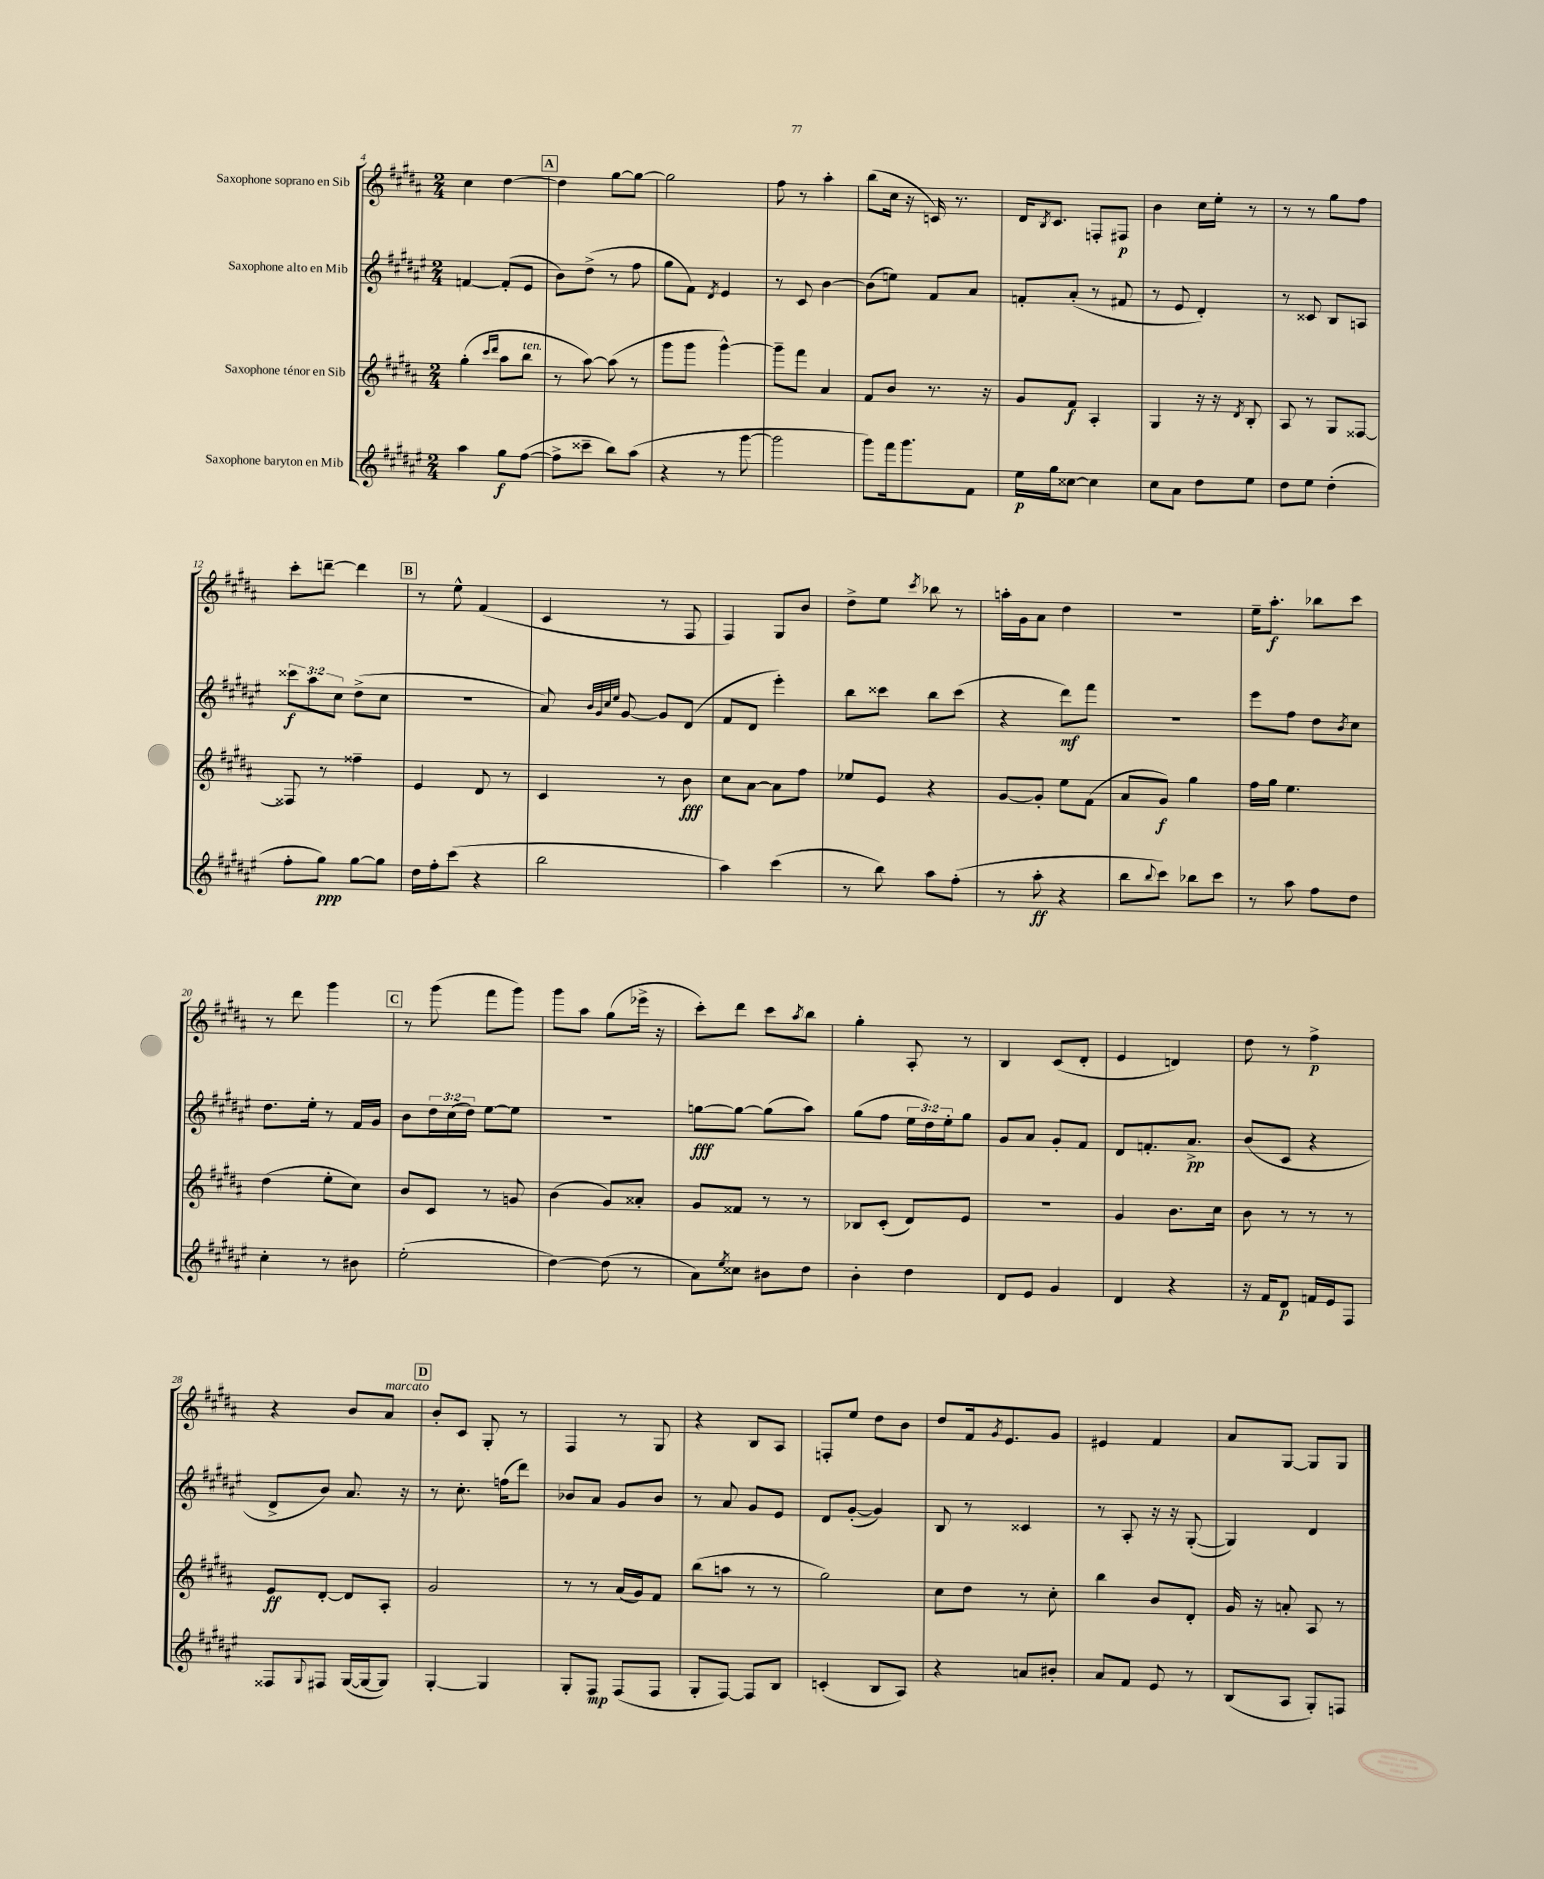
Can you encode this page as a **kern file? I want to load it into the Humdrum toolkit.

**kern	**kern	**kern	**kern
*staff4	*staff3	*staff2	*staff1
*clefG2	*clefG2	*clefG2	*clefG2
*k[f#c#g#d#a#e#]	*k[f#c#g#d#a#]	*k[f#c#g#d#a#e#]	*k[f#c#g#d#a#]
*M2/4	*M2/4	*M2/4	*M2/4
4aa#	(4gg#'	[4f	4cc#
.	16qqccc#	.	.
.	16qqddd#	.	.
8gg#	8aa#	(8f']	[4dd#
([8ff#	8bb	8e#	.
=	=	=	=
8ff#^]	8r	8b)	4dd#]
8ccc##~	[8aa#)	(8dd#^	.
8bb)	(8aa#]	8r	[8gg#
(8aa#	8r	8ff#	8gg#_
=	=	=	=
4r	8ggg#	8gg#	2gg#]
.	8ggg#	8f#)	.
.	.	8qd#	.
8r	[4ggg#^^)	4e#	.
[8ggg#	.	.	.
=	=	=	=
2ggg#]	8ggg#~]	8r	8ff#
.	8fff#	8c#	8r
.	4a#	[4b	4aa#'
=	=	=	=
8ggg#)	8f#	(8b]	(8bb
16fff#	8b	8ee)	16cc#
8.ggg#	.	.	16r
.	8.r	8f#	16c)
.	.	.	8.r
8f#	.	8a#	.
.	16r	.	.
=	=	=	=
16ee#	8g#	8f'	16d#
.	.	.	8qB
16gg#	.	.	8.c#
[8cc##	8f#	(8a#'	.
4cc##]	4A#'	8r	8F'
.	.	8f#	8F#
=	=	=	=
8cc#	4G#	8r	4b
8a#	.	8e#	.
8dd#	16r	4d#')	16cc#
.	16r	.	16ee'
.	8qd#	.	.
8ee#	8B'	.	8r
=	=	=	=
8dd#	8A#	8r	8r
8ee#	8r	8c##	8r
(4dd#'	8G#	8B	8gg#
.	[8F##	8A	8ff#
=	=	=	=
8ff#'	8F##]	12ccc##	8ccc#'
.	.	12aa#	.
8gg#)	8r	.	[8ddd~
.	.	12cc#	.
[8gg#	4ff##~	(8dd#^	4ddd]
8gg#]	.	8cc#	.
=	=	=	=
16dd#	4e	2r	8r
16ff#'	.	.	.
(8ccc#	.	.	8ee^^
4r	8d#	.	(4f#
.	8r	.	.
=	=	=	=
2bb	4c#	8a#)	4c#
.	.	32qqb	.
.	.	32qqg#	.
.	.	32qqcc#	.
.	.	32qqee#	.
.	.	[8g#	.
.	8r	8g#]	8r
.	8b	(8d#	8F#
=	=	=	=
4aa#)	8cc#	8f#	4F#)
.	[8a#	8d#	.
(4ccc#	8a#]	4eee#')	8G#
.	8ff#	.	8b
=	=	=	=
8r	8ee-	8bb	8dd#^
8bb)	8e	8ccc##	8ee
.	.	.	8qccc#
8aa#	4r	8bb	8bb-
(8ff#'	.	(8ccc##	8r
=	=	=	=
8r	[8g#	4r	16aa'
.	.	.	16g#
8aa#'	8g#']	.	8a#
4r	8ee	8ddd#)	4dd#
.	(8f#	8fff#	.
=	=	=	=
8bb	8a#	2r	2r
8qqbb	.	.	.
8ccc#)	8g#)	.	.
8bb-	4gg#	.	.
8ccc#	.	.	.
=	=	=	=
8r	16ff#	8eee#	16ee~
.	16gg#	.	8.aa#'
8aa#	4.ee	8ff#	.
8ff#	.	8dd#	8bb-
.	.	8qb	.
8dd#	.	8cc#	8ccc#
=	=	=	=
4cc#'	(4dd#	8.dd#	8r
.	.	.	8ddd#
.	.	16ee#'	.
8r	8ee'	8r	4ggg#
8b#	8cc#)	16f#	.
.	.	16g#	.
=	=	=	=
(2ee#'	8b	8b	8r
.	8c#	24dd#	(8ggg#
.	.	(24cc#	.
.	.	24dd#)	.
.	8r	[8ee#	8fff#
.	8g	8ee#]	8ggg#)
=	=	=	=
[4dd#)	(4b	2r	8ggg#
.	.	.	8aa#
(8dd#]	8g#)	.	(8gg#
8r	8a##'	.	16eee-^
.	.	.	16r
=	=	=	=
8a#)	8g#	[8gg	8ccc#')
8qee#	.	.	.
8cc##	8f##	8gg_	8ddd#
8b#	8r	(8gg]	8ccc#
.	.	.	8qaa#
8dd#	8r	8aa#)	8bb
=	=	=	=
4b'	8B-	(8gg#	4gg#'
.	(8c#'	8ff#	.
4dd#	8d#)	24ee#	8A#'
.	.	24dd#)	.
.	.	24ee#'	.
.	8e	8gg#	8r
=	=	=	=
8d#	2r	8g#	4B
8e#	.	8a#	.
4g#	.	8g#'	(8c#
.	.	8f#	8d#'
=	=	=	=
4d#	4g#	8d#	4e
.	.	8.f'	.
4r	8.b	.	4d)
.	.	8.a#^	.
.	16cc#	.	.
=	=	=	=
16r	8b	(8b	8dd#
16f#	.	.	.
8d#	8r	8c#	8r
16f	8r	4r	4ff#^
16e#	.	.	.
8F#	8r	.	.
=	=	=	=
8F##	8e	8d#^	4r
8qqG#	.	.	.
8F#	[8d#'	8b)	.
([16G#	8d#]	8.a#	8b
16G#_	.	.	.
8G#])	8A#'	.	8a#
.	.	16r	.
=	=	=	=
[4G#'	2g#	8r	8b'
.	.	8.cc#'	8c#
4G#]	.	.	8G#'
.	.	(16ff	.
.	.	8ddd#)	8r
=	=	=	=
8G#'	8r	8b-	4F#
8F#	8r	8a#	.
(8F#	(16a#	8g#	8r
.	16g#)	.	.
8F#	8f#	8b-	8G#
=	=	=	=
8G#'	(8bb	8r	4r
[8F#)	8aa	8a#	.
8F#]	8r	8g#	8B
8B	8r	8e#	8A#
=	=	=	=
(4c'	2gg#)	8d#	8F'
.	.	([8g#'	8ee
8B	.	4g#])	8dd#
8A#)	.	.	8b
=	=	=	=
4r	8cc#	8B	8dd#
.	8dd#	8r	16f#
.	.	.	8qg#
.	.	.	8.e
8a	8r	4c##	.
8b#'	8cc#'	.	8g#
=	=	=	=
8a#	4bb	8r	4e#
8f#	.	8A#'	.
8e#	8b	16r	4f#
.	.	16r	.
8r	8d#'	([8G#'	.
=	=	=	=
(8B	16g#	4G#])	8a#
.	16r	.	.
8A#	8a'	.	[8G#
8G#')	8A#	4d#	8G#]
8F	8r	.	8G#
==	==	==	==
*-	*-	*-	*-
